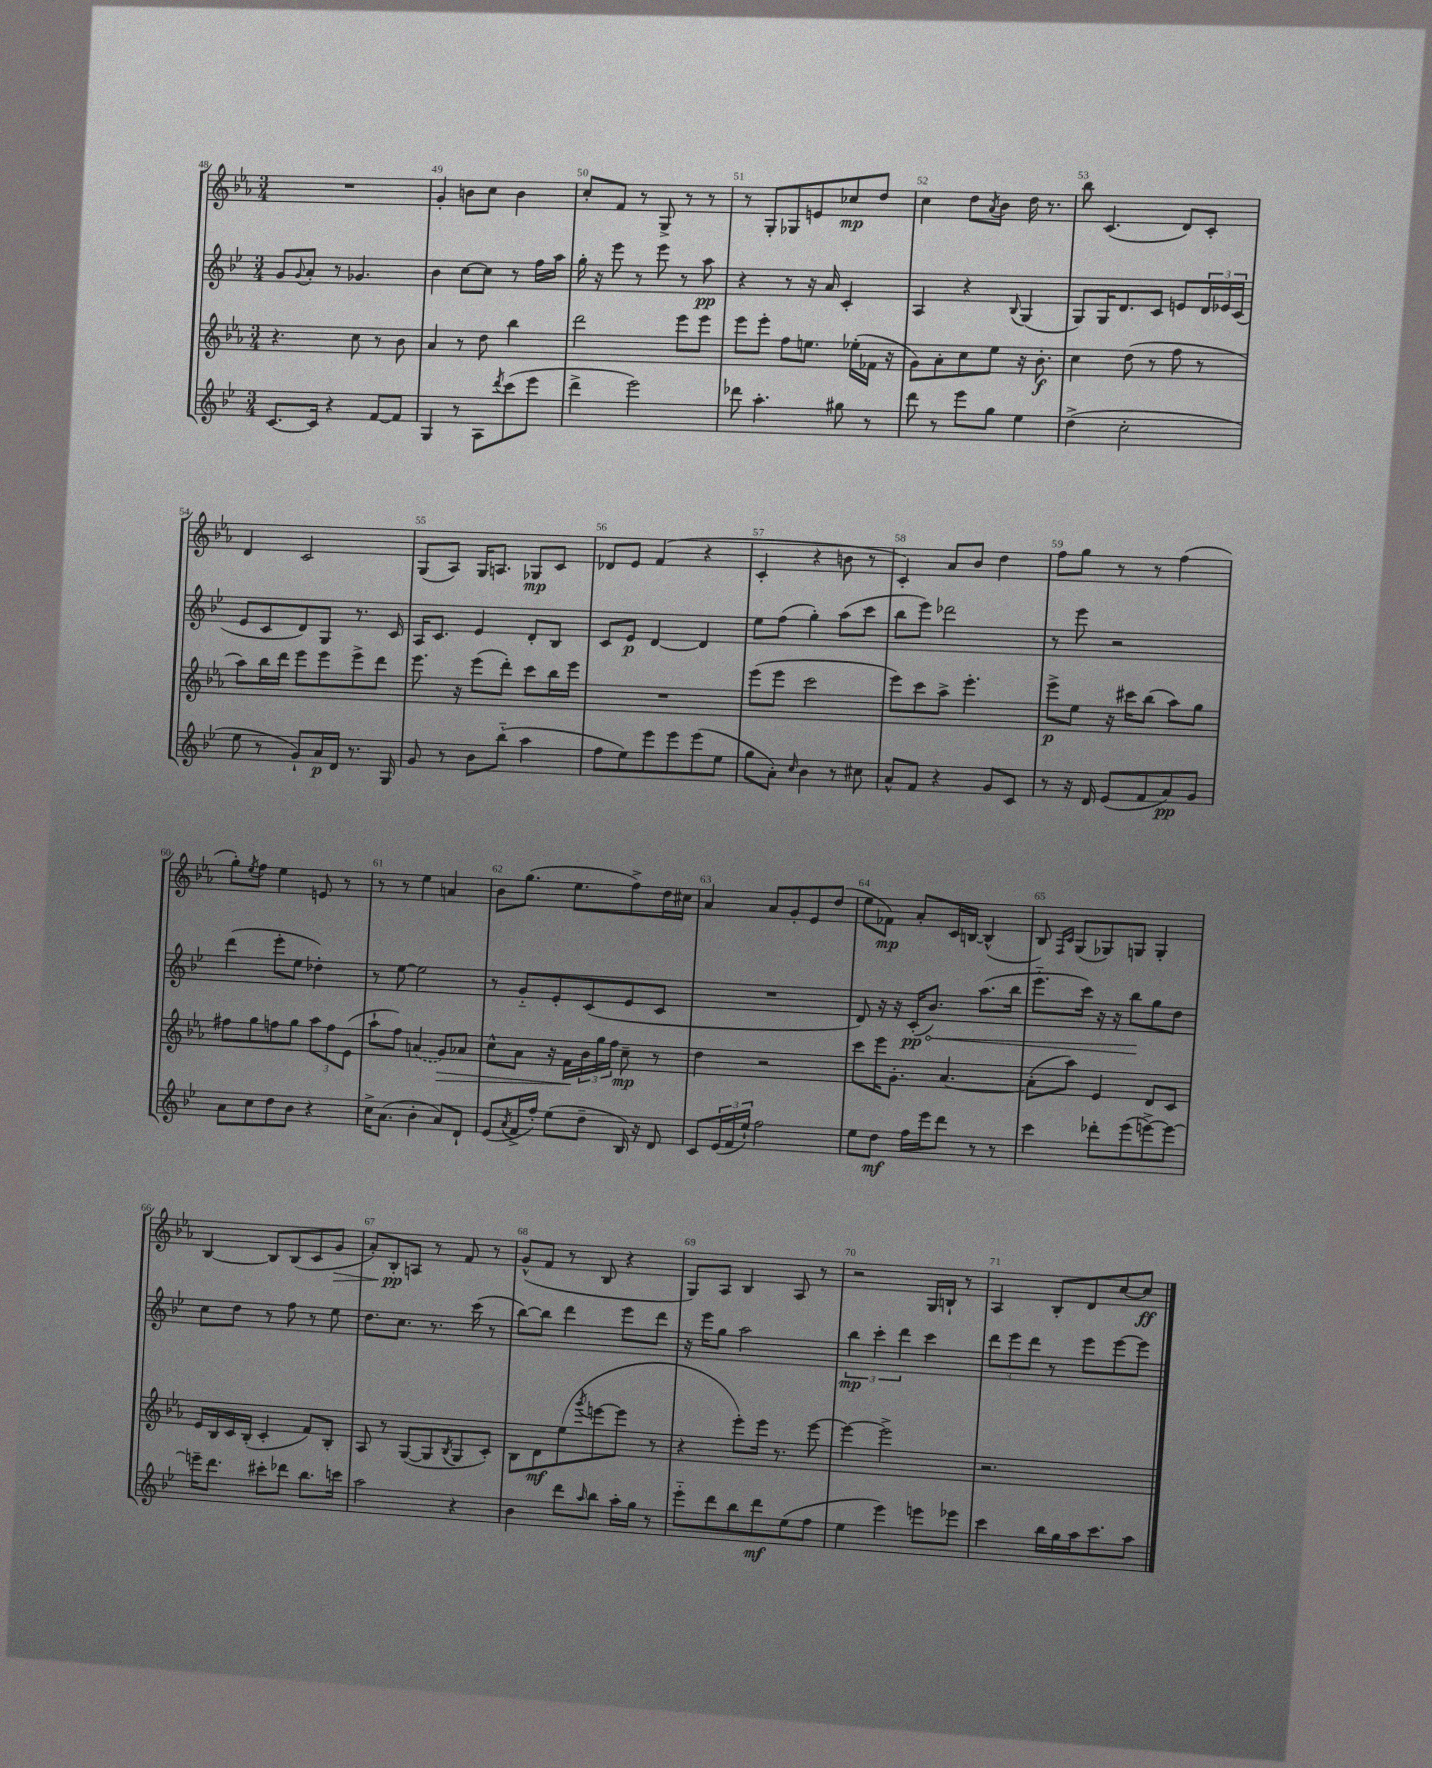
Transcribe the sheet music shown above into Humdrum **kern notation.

**kern	**kern	**kern	**kern
*staff4	*staff3	*staff2	*staff1
*clefG2	*clefG2	*clefG2	*clefG2
*k[b-e-]	*k[b-e-a-]	*k[b-e-]	*k[b-e-a-]
*M3/4	*M3/4	*M3/4	*M3/4
[8.c	4.r	8g	2.r
.	.	8qqg	.
.	.	8a'	.
16c]	.	.	.
4r	.	8r	.
.	8cc	4.g-	.
[8f	8r	.	.
8f]	8b-	.	.
=	=	=	=
4G	4a-	4b-	4g'
8r	8r	[8cc	8b
8A	8dd	8cc]	8cc
8qddd	.	.	.
(8ccc	4bb-	8r	4b
8eee-	.	16ff	.
.	.	16aa	.
=	=	=	=
4ddd^	2ddd	16gg'	8cc'
.	.	16r	.
.	.	8eee-	8f
2eee-)	.	8r	8r
.	.	8eee-	8G^
.	8eee-	8r	8r
.	8eee-	8aa	8r
=	=	=	=
8ddd-	8eee-	4r	8r
4.aa'	8eee-'	.	8G'
.	8ff	8r	8G-
.	8.ee	16r	8e
.	.	16a	.
8gg#	.	4c'	8cc-
.	(16ee-'	.	.
8r	16f-	.	8dd
.	16r	.	.
=	=	=	=
8ddd	8g)	4A	4cc
8r	8a-'	.	.
8eee-	8cc	4r	8dd
.	.	.	8qa-
8gg	8ee-	.	8b-
.	.	8qqB-	.
4ee-	16r	(4G	16dd
.	8.b-'	.	8.r
=	=	=	=
(4dd^	4cc	8G)	8bb-
.	.	16G	(4.c
.	.	8.d	.
2cc'	(8dd	.	.
.	8r	8c	.
.	8ff	8e	8d)
.	8r	24d	8c'
.	.	24e-	.
.	.	(24c	.
=	=	=	=
8ee-	8aa-)	8e-	4d
8r	16bb-	8c	.
.	16ddd	.	.
8g`)	8eee-	8d)	2c
16a	8eee-	8G	.
16d	.	.	.
8.r	8eee-^	8.r	.
.	8ddd	.	.
16G	.	16c	.
=	=	=	=
8g	8.eee-	16A	(8G
.	.	8.c	.
8r	.	.	8A-)
.	16r	.	.
8b-	(8eee-	4e-	16G
.	.	.	8.A
(8bb-'~	8ddd')	.	.
4aa	8ccc	8d'	8G-
.	16bb-	8B-	8c
.	16eee-	.	.
=	=	=	=
8ff	2.r	8c	8d-
8ee-)	.	8e-	8e-
8eee-	.	[4d	(4f
8eee-	.	.	.
(8eee-	.	4d]	4r
8ee-	.	.	.
=	=	=	=
8gg	(8eee-	8ee-	4c'
8a')	8eee-	(8ff	.
16qqcc	.	.	.
4b-	2ccc	4gg')	4r
8r	.	(8aa	8b
8cc#	.	8ccc	8r
=	=	=	=
8a^^	8eee-)	8bb-	4c')
8f	8ccc	8eee-)	.
4r	8aa-^	2ddd-	8a-
.	4.eee-'	.	8b-
8g	.	.	4dd
8c	.	.	.
=	=	=	=
8r	8eee-^	8r	8ff
16r	8ee-	8eee-	8gg
16d	.	.	.
(8e-	16r	2r	8r
.	16ccc#	.	.
8f	(8bb-	.	8r
8a)	8aa-)	.	(4ff
8g	8gg	.	.
=	=	=	=
8a	8ff#	(4ddd	8gg')
.	.	.	8qee-
8cc	8gg	.	8ff
8dd	8ff	8eee-'	4ee-
8b-	8gg	8ee-	.
4r	12aa-	4dd-')	8e
.	12ff	.	.
.	.	.	8r
.	(12e-	.	.
=	=	=	=
16cc^	8aa-`	8r	8r
(8.a	.	.	.
.	8ff)	[8ee-	8r
4b-'	(4a	2ee-]	4ee-
8a)	8g)	.	4a
8d`	8a-	.	.
=	=	=	=
(8e-	8cc^^	8r	8b-
8qa	.	.	.
16f^	8a-	8g'~	(8.gg
16ff')	.	.	.
(8ee-	16r	8e-'	.
.	16f	.	8.ee-
8dd~	24b-	(8c	.
.	24gg	.	.
.	24ff	.	.
16B-)	8cc~	8e-	8ff^)
16r	.	.	.
8d	8r	8c	16dd
.	.	.	16cc#
=	=	=	=
8c	4dd	2.r	4a-
(24e-	.	.	.
24f	.	.	.
24ee-`)	.	.	.
2ff	2r	.	8a-
.	.	.	8g'
.	.	.	8e-
.	.	.	(8dd
=	=	=	=
8ee-	8ccc	8d)	8ee-
8dd	16eee-	16r	8f-)
.	8.g'	16r	.
16ff	.	(16c'	8a-'
16eee-	.	8.b-)	.
8ddd	[4.a-	.	16c
.	.	.	[16B
8r	.	(8.aa	(4B^^]
8r	.	.	.
.	.	16bb-	.
=	=	=	=
4ccc	(8a-']	8.eee-'~	8B-)
.	.	.	16qqF
.	.	.	16qqc
.	8aa-)	.	(8G
.	.	16ccc)	.
8ddd-'	4e-	16r	8G-)
.	.	16r	.
(8eee-	.	8bb-	8G
[8eee^)	8d	8gg	4G'
8eee_	8c	8dd	.
=	=	=	=
16eee~]	16e-	8cc	[4B-
8.ddd	16B-	.	.
.	16c	8dd	.
.	(16B-'	.	.
8ccc#'	4c'	8r	8B-]
8ddd-	.	8ff	(8B-
8.bb-	8f)	8r	8c
.	8B-'	8ee-	8g
16ccc	.	.	.
=	=	=	=
2aa	8A-	8.dd	8a-')
.	8r	.	8B-'
.	.	8.cc	.
.	([8G	.	8A
.	8G]	8.r	8r
.	8qB-	.	.
4r	8G	.	8f
.	.	(16ccc	.
.	8c')	8r	8r
=	=	=	=
4b-	8B-	[8bb-)	(8g^^
.	8d	8bb-]	8f
8ddd	(8ee-	4ddd	8r
16qqaa	8qggg	.	.
8bb-	[8eee	.	8B-
16aa'	8eee]	8eee-	4r
16gg	.	.	.
8r	8r	8ddd	.
=	=	=	=
8eee-'~	4r	16r	8G)
.	.	16eee-	.
8ddd	.	8gg	8A-
8bb-	8eee-')	2aa	4B-
8ddd	16eee-	.	.
.	8.r	.	.
(8ee-	.	.	8A-
8ff	[8eee-	.	8r
=	=	=	=
4ee-	4eee-_	6bb-	2r
.	.	6ccc'	.
4eee-)	2eee-^]	.	.
.	.	6ddd	.
8eee	.	4ccc	16G
.	.	.	16B`
8eee-	.	.	8r
=	=	=	=
4ccc	2.r	12ddd	4A-
.	.	12eee-	.
.	.	12ddd	.
16bb-	.	8r	8B-'
16gg	.	.	.
16aa	.	8eee-	8d
8.ccc	.	.	.
.	.	[8eee-	[8cc
8aa	.	8eee-]	8cc]
==	==	==	==
*-	*-	*-	*-
